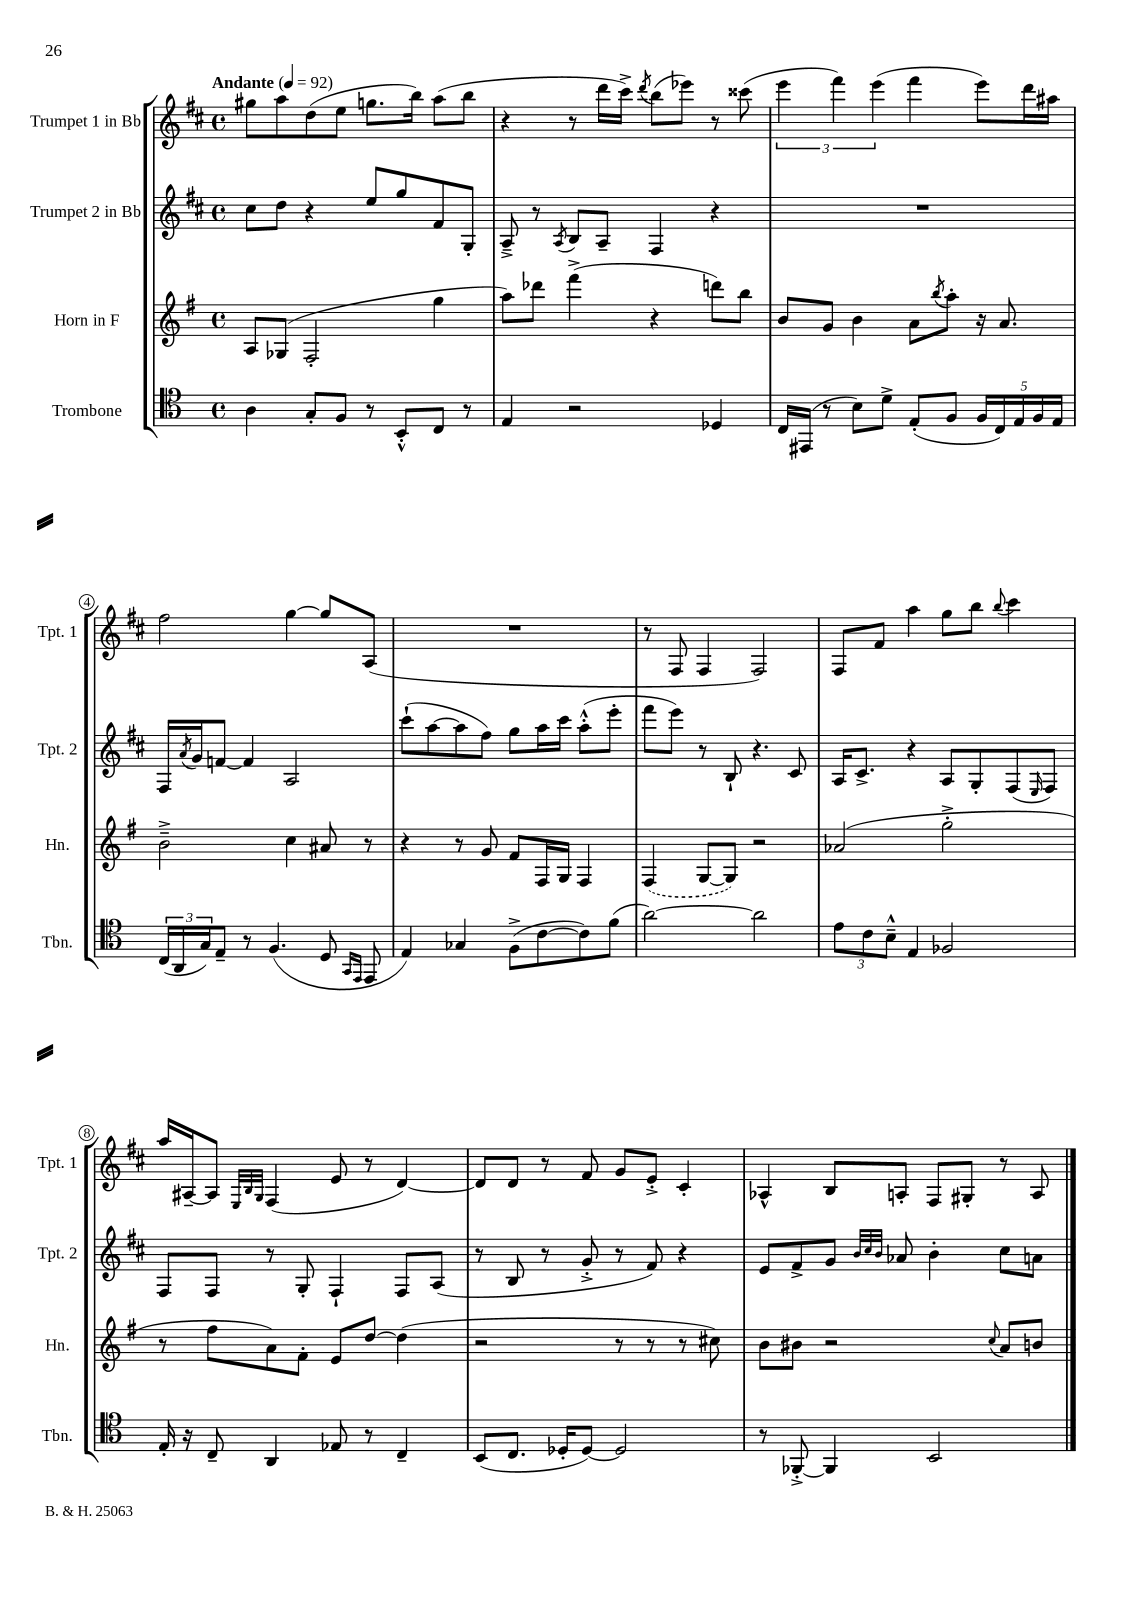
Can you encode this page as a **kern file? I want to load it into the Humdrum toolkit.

**kern	**kern	**kern	**kern
*staff4	*staff3	*staff2	*staff1
*clefC4	*clefG2	*clefG2	*clefG2
*k[]	*k[f#]	*k[f#c#]	*k[f#c#]
*M4/4	*M4/4	*M4/4	*M4/4
*met(c)	*met(c)	*met(c)	*met(c)
*MM92	*MM92	*MM92	*MM92
4A\	8A/L	8cc#\L	8gg#\L
.	(8G-/J	8dd\J	8aa\
8G'/L	2F#'/	4r	(8dd\
8F/J	.	.	8ee\J
8r	.	8ee/L	8.gg\L
8BB'^^/L	.	8gg/	.
.	.	.	16bb\Jk)
8C/J	4gg\	8f#/	(8aa\L
8r	.	8G'/J	8bb\J
=	=	=	=
4E/	8aa\L)	8A~^/	4r
.	8ddd-\J	8r	.
.	.	8qA/	.
2r	(4fff#^\	8B/L	8r
.	.	8A~/J	16ddd\LL
.	.	.	16ccc#^\JJ)
.	.	.	8qddd/
.	4r	4F#/	(8bb\L
.	.	.	8eee-\J)
4D-/	8ddd\L)	4r	8r
.	8bb\J	.	(8ccc##\
=	=	=	=
16C/LL	8b/L	1r	6eee\
(16EE#/JJ	.	.	.
8r	8g/J	.	.
.	.	.	6fff#\)
8B\L)	4b\	.	.
.	.	.	(6eee\
8d^\J	.	.	.
(8E'/L	8a\L	.	4fff#\
.	8qbb/	.	.
8F/J	8aa'\J	.	.
20F/LL	16r	.	8eee\L)
20C/)	.	.	.
.	8.a/	.	.
20E/	.	.	.
.	.	.	16ddd\L
20F/	.	.	.
.	.	.	16aa#\JJ
20E/JJ	.	.	.
=	=	=	=
(24C/LL	2b~^\	16F#/LL	2ff#\
24AA/	.	.	.
.	.	8qa/	.
.	.	16g/J	.
24G/J)	.	.	.
8E~/J	.	[8f/J	.
8r	.	4f/]	.
(4.F/	.	.	.
.	4cc\	2A/	[4gg\
8D/	8a#/	.	8gg/]L
16qqGG/LL	.	.	.
16qqEE/JJ	.	.	.
8EE/	8r	.	(8A/J
=	=	=	=
4E/)	4r	(8ccc#`\L	1r
.	.	[8aa\	.
4G-/	8r	8aa\]	.
.	8g/	8ff#\J)	.
(8F^\L	8f#/L	8gg\L	.
[8c\	16F#/L	16aa\L	.
.	16G/JJ	16ccc#\JJ	.
8c\])	4F#/	(8aa'^^\L	.
(8f\J	.	8eee'\J	.
=	=	=	=
[2a\)	(4F#/	8fff#\L	8r
.	.	8eee\J)	8F#/
.	[8G/L	8r	4F#/
.	8G/]J)	8B`/	.
2a\]	2r	4.r	2F#/)
.	.	8c#/	.
=	=	=	=
12e\L	(2a-/	16A/LK	8F#/L
.	.	8.c#^/J	.
12c\	.	.	.
.	.	.	8f#/J
12B~^^\J	.	.	.
4E/	.	4r	4aa\
2F-/	2gg'^\	8A/L	8gg\L
.	.	8G'/	8bb\J
.	.	.	8qqbb/
.	.	(8F#/	4ccc#\
.	.	16qqE/	.
.	.	8F#/J)	.
=	=	=	=
16E'/	8r	8F#/L	16aa/LL
16r	.	.	[16A#~/J
8C~/	8ff#\L	8F#/J	8A#/]J
.	.	.	32qqE/LLL
.	.	.	32qqB/
.	.	.	32qqG/JJJ
4AA/	8a\)	8r	(4F#/
.	8f#'\J	8G'/	.
8E-/	8e/L	4F#`/	8e/
8r	[8dd/J	.	8r
4C~/	(4dd\]	8F#/L	[4d/)
.	.	(8A/J	.
=	=	=	=
(8BB/L	2r	8r	8d/]L
8.C/J	.	8B/	8d/J
.	.	8r	8r
16D-'/LK	.	.	.
[8D-/J)	.	8g'^/	8f#/
2D-/]	8r	8r	8g/L
.	8r	8f#/)	8e'^/J
.	8r	4r	4c#'/
.	8cc#\)	.	.
=	=	=	=
8r	8b\L	8e/L	4A-^^/
[8FF-'^/	8b#\J	8f#^/	.
4FF-/]	2r	8g/J	8B/L
.	.	32qqb/LLL	.
.	.	32qqcc#/	.
.	.	32qqb/JJJ	.
.	.	8a-/	8A'/J
2BB/	.	4b'\	8F#/L
.	.	.	8G#'/J
.	8qqcc/	.	.
.	8a/L	8cc#\L	8r
.	8b/J	8a\J	8A/
==	==	==	==
*-	*-	*-	*-
